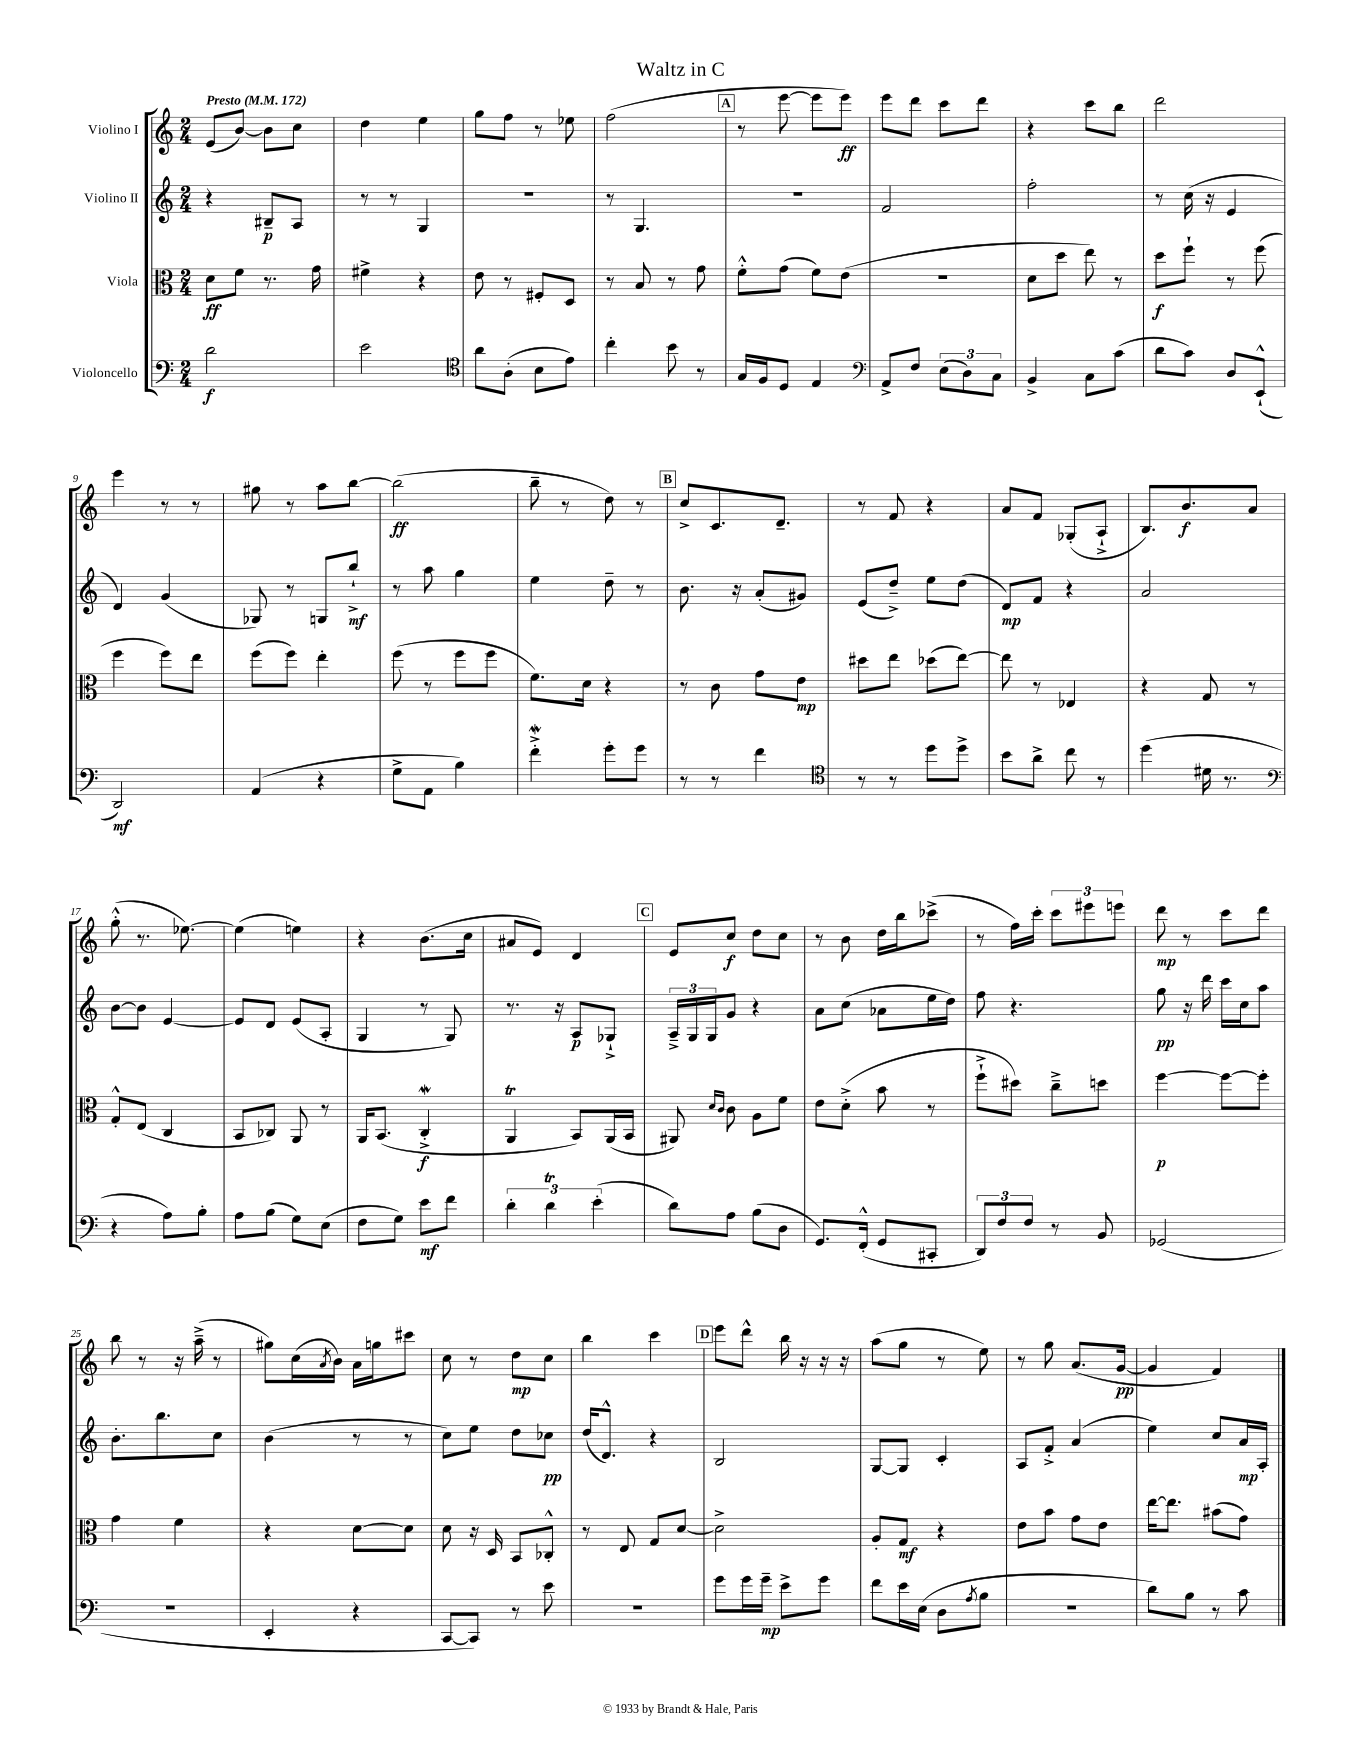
\header { title = "Waltz in C" }
<<
\new StaffGroup <<
\new Staff = "s0" \with { instrumentName = "Violino I" } {
    \clef treble \key c \major \numericTimeSignature \time 2/4 \tempo "Presto" 4 = 172
    e'8( b'8~) b'8 c''8 |
    d''4 e''4 |
    g''8 f''8 r8 ees''8 |
    f''2( |
    \mark \markup { \box "A" } r8 e'''8~ e'''8 e'''8\ff) |
    e'''8 d'''8 c'''8 d'''8 |
    r4 c'''8 b''8 |
    d'''2 |
    e'''4 r8 r8 |
    gis''8 r8 a''8 b''8~ |
    b''2\ff( |
    b''8-- r8 d''8) r8 |
    \mark \markup { \box "B" } c''8-> c'8. d'8.-- |
    r8 f'8 r4 |
    a'8 f'8 ges8-.( a8-!-> |
    b8.) b'8.\f a'8 |
    g''8-.-^( r8. ees''8.~) |
    ees''4( e''4) |
    r4 b'8.( c''16 |
    ais'8 e'8) d'4 |
    \mark \markup { \box "C" } e'8 c''8\f d''8 c''8 |
    r8 b'8 d''16 b''16 ces'''8->( |
    r8 f''16) c'''16-. \tuplet 3/2 { c'''8 eis'''8 e'''8 } |
    d'''8\mp r8 c'''8 d'''8 |
    b''8 r8 r16 a''16--->( r8 |
    gis''8) c''16( \acciaccatura { a'8 } b'16) a'16 g''16 cis'''8 |
    c''8 r8 d''8\mp c''8 |
    b''4 c'''4 |
    \mark \markup { \box "D" } e'''8 d'''8-^ b''16 r16 r16 r16 |
    a''8( g''8 r8 e''8) |
    r8 g''8 a'8.( g'16~\pp |
    g'4 f'4) \bar "|." |
}
\new Staff = "s1" \with { instrumentName = "Violino II" } {
    \clef treble \key c \major \numericTimeSignature \time 2/4
    r4 bis8--\p a8 |
    r8 r8 g4 |
    R2 |
    r8 g4. |
    \mark \markup { \box "A" } r2 |
    f'2 |
    f''2-. |
    r8 c''16( r16 e'4 |
    d'4) g'4( |
    ges8) r8 g8 b''8-!->\mf |
    r8 a''8 g''4 |
    e''4 d''8-- r8 |
    \mark \markup { \box "B" } b'8. r16 a'8-.( gis'8) |
    e'8( d''8--->) e''8 d''8( |
    d'8\mp) f'8 r4 |
    a'2 |
    b'8~ b'8 e'4~ |
    e'8 d'8 e'8( a8-. |
    g4 r8 g8) |
    r8. r16 a8\p ges8-!-> |
    \mark \markup { \box "C" } \tuplet 3/2 { a16---> g16 g16 } g'8 r4 |
    a'8 c''8( aes'8 e''16 d''16) |
    f''8 r4. |
    g''8\pp r16 d'''16 c'''16 c''16 a''8 |
    b'8.-. b''8. c''8 |
    b'4( r8 r8 |
    c''8) e''8 d''8 ces''8\pp |
    d''16( d'8.-^) r4 |
    \mark \markup { \box "D" } b2 |
    g8~ g8 c'4-. |
    a8 f'8-.-> a'4( |
    e''4) c''8 a'16\mp a16-. \bar "|." |
}
\new Staff = "s2" \with { instrumentName = "Viola" } {
    \clef alto \key c \major \numericTimeSignature \time 2/4
    d'8\ff f'8 r8. g'16 |
    fis'4-> r4 |
    e'8 r8 fis8-. d8 |
    r8 b8 r8 g'8 |
    \mark \markup { \box "A" } f'8-.-^ g'8( f'8) e'8( |
    R2 |
    d'8 d''8 e''8) r8 |
    d''8\f f''8-! r8 f''8( |
    f''4 f''8) e''8 |
    f''8( f''8) e''4-. |
    f''8( r8 f''8 f''8 |
    f'8.) d'16 r4 |
    \mark \markup { \box "B" } r8 c'8 g'8 e'8\mp |
    dis''8 e''8 des''8( e''8~) |
    e''8 r8 ees4 |
    r4 g8 r8 |
    g8-.-^ e8( c4 |
    b,8 ces8) a,8 r8 |
    a,16 b,8.( c4-.->\mordent\f |
    a,4\trill b,8) a,16( b,16 |
    \mark \markup { \box "C" } ais,8) \grace { d'16 c'16 } c'8 a8 f'8 |
    e'8 d'8-.->( b'8 r8 |
    f''8-!-> dis''8) c''8---> d''8 |
    f''4~\p f''8~ f''8-. |
    g'4 f'4 |
    r4 d'8~ d'8 |
    d'8 r16 d16 b,8 ces8-.-^ |
    r8 e8 g8 d'8~ |
    \mark \markup { \box "D" } d'2-> |
    a8-. g8\mf r4 |
    e'8 b'8 g'8 e'8 |
    e''16~ e''8. bis'8( g'8) \bar "|." |
}
\new Staff = "s3" \with { instrumentName = "Violoncello" } {
    \clef bass \key c \major \numericTimeSignature \time 2/4
    d'2\f |
    e'2 |
    \clef tenor a'8 a8-.( b8 e'8) |
    c''4-. b'8 r8 |
    \mark \markup { \box "A" } g16 f16 d8 e4 |
    \clef bass a,8-> f8 \tuplet 3/2 { e8( d8) c8 } |
    b,4-> c8 c'8( |
    d'8 c'8) d8 e,8-!-^( |
    d,2\mf) |
    a,4( r4 |
    g8-> a,8 b4) |
    f'4-.->\mordent g'8-. g'8 |
    \mark \markup { \box "B" } r8 r8 f'4 |
    \clef tenor r8 r8 d''8 d''8-> |
    b'8 a'8-> c''8 r8 |
    d''4( dis'16 r8. |
    \clef bass r4 a8) b8-. |
    a8 b8( g8) e8( |
    f8 g8) e'8\mf f'8 |
    \tuplet 3/2 { d'4-. d'4\trill e'4-.( } |
    \mark \markup { \box "C" } d'8) a8 b8( d8 |
    g,8.) f,16-.-^( g,8 cis,8-. |
    \tuplet 3/2 { d,8) f8 f8 } r8 b,8 |
    ges,2( |
    r2 |
    e,4-. r4 |
    c,8~ c,8) r8 e'8 |
    R2 |
    \mark \markup { \box "D" } g'8 g'16 g'16--\mp e'8-> g'8 |
    f'8 e'16 e16( d8 \acciaccatura { a8 } b8 |
    R2 |
    d'8) b8 r8 c'8 \bar "|." |
}
>>
>>
